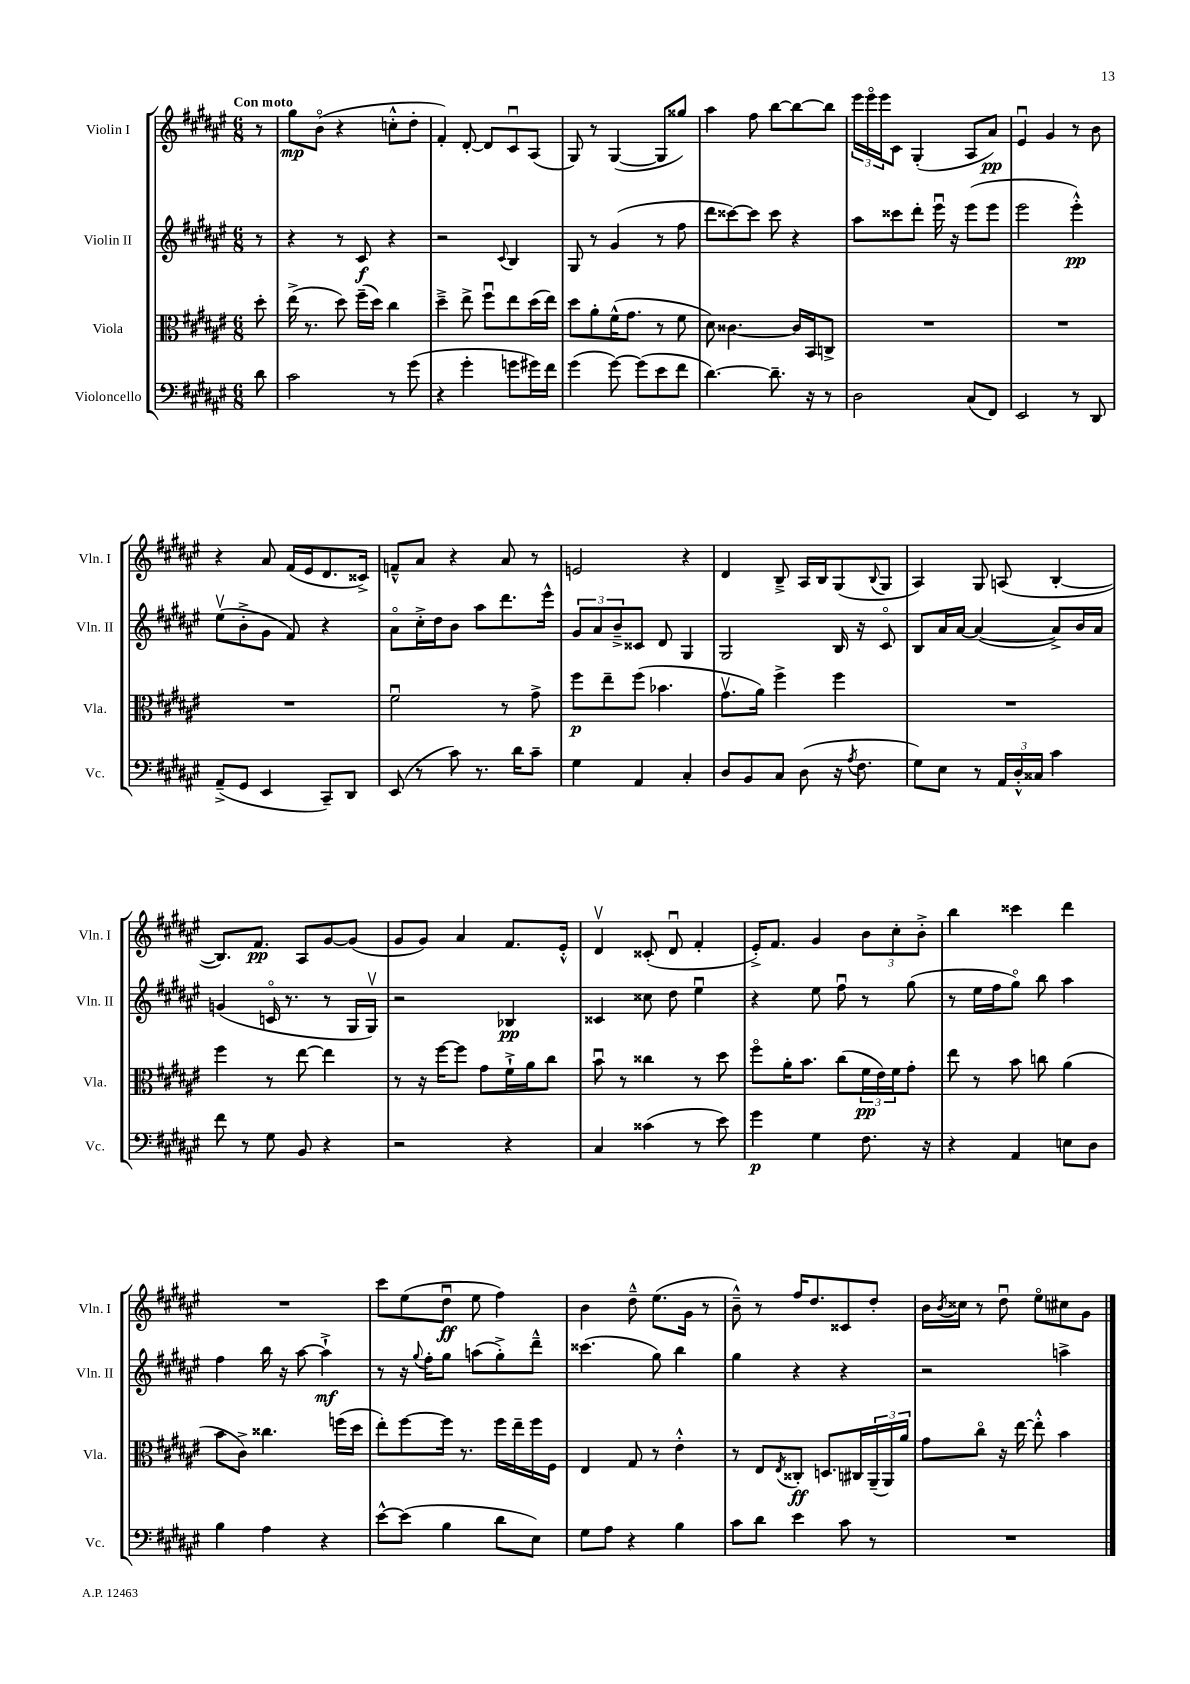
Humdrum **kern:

**kern	**kern	**kern	**kern
*staff4	*staff3	*staff2	*staff1
*clefF4	*clefC3	*clefG2	*clefG2
*k[f#c#g#d#a#e#]	*k[f#c#g#d#a#e#]	*k[f#c#g#d#a#e#]	*k[f#c#g#d#a#e#]
*M6/8	*M6/8	*M6/8	*M6/8
8d#\	8dd#'\	8r	8r
=	=	=	=
2c#\	(16ee#^\	4r	8gg#\L
.	8.r	.	.
.	.	.	(8bo\J
.	8dd#\)	8r	4r
.	(16ff#~\LL	8c#/	.
.	16dd#\JJ)	.	.
8r	4cc#\	4r	8cc'^^\L
(8g#\	.	.	8dd#'\J
=	=	=	=
4r	4dd#~^\	2r	4f#'/)
4g#'\	8ee#^\	.	[8d#'/
.	8ff#u\L	.	8d#/]L
.	.	8qqc#/	.
8g\L	8ee#\	4B/	8c#u/
16g#\L)	(16dd#\L	.	(8A#/J
16f#\JJ	16ee#\JJ)	.	.
=	=	=	=
(4g#\	8dd#\L	8G#/	8G#/)
.	8a#'\	8r	8r
[8g#\)	(16f#^^\K	(4g#/	([4G#/
.	8.g#\J	.	.
(8g#\]L	.	.	.
8e#\	8r	8r	8G#/]L
8f#\J	8f#\	8ff#\	8gg##/J)
=	=	=	=
[4.d#\)	8d#\)	8ddd#\L	4aa#\
.	[4.c##\	[8ccc##\)	.
.	.	8ccc##\]J	8ff#\
8.d#~\]	.	8ccc##\	[8bb\L
.	16c##/]LL	4r	8bb\_
16r	16BB/J	.	.
8r	8C^/J	.	8bb\]J
=	=	=	=
2D#\	2.r	8aa#\L	24eee#\LL
.	.	.	24eee#o\
.	.	.	24eee#\J
.	.	8ccc##\	8c#\J
.	.	8ddd#'\J	(4G#'/
.	.	16eee#u\	.
.	.	16r	.
(8C#/L	.	(8eee#\L	8A#/L
8FF#/J)	.	8eee#\J	8a#/J)
=	=	=	=
2EE#/	2.r	2eee#\	4e#u/
.	.	.	4g#/
8r	.	4eee#'^^\)	8r
8DD#/	.	.	8b\
=	=	=	=
(8AA#~^/L	2.r	(8ee#v\L	4r
8GG#/J	.	8b'^\	.
4EE#/	.	8g#\J	8a#/
.	.	8f#/)	(16f#/LL
.	.	.	16e#/J
8CC#~/L)	.	4r	8.d#/
8DD#/J	.	.	.
.	.	.	16c##^/Jk)
=	=	=	=
(8EE#/	2f#u\	8a#o\L	8f~^^/L
8r	.	16cc#'^\L	8a#/J
.	.	16dd#\J	.
8c#\)	.	8b\J	4r
8.r	.	8aa#\L	.
.	8r	8.ddd#\	8a#/
16d#\LK	.	.	.
8c#~\J	8g#^\	.	8r
.	.	16eee#^^\Jk	.
=	=	=	=
4G#\	8ff#\L	12g#/L	2e/
.	.	12a#/	.
.	8ee#~\	.	.
.	.	12b~^/	.
4AA#/	(8ff#\J	8c##/J	.
.	4.b-\	8d#/	.
4C#'/	.	4G#/	4r
=	=	=	=
8D#/L	8.g#v\L	2G#/	4d#/
8BB/	.	.	.
.	16a#\Jk)	.	.
8C#/J	4ff#^\	.	8B~^/
(8D#\	.	.	16A#/LL
.	.	.	16B/J
16r	4ff#\	16B/	(8G#/
8qA#/	.	.	.
8.F#\	.	16r	.
.	.	.	8qqB/
.	.	8c#o/	8G#/J
=	=	=	=
8G#\L)	2.r	8B/L	4A#/)
8E#\J	.	16a#/L	.
.	.	[16a#/JJ	.
8r	.	(4a#/_	8G#/
24AA#/LL	.	.	(8A/
24D#'^^/	.	.	.
24C##/JJ	.	.	.
4c#\	.	8a#^/]L)	[4B'/
.	.	16b/L	.
.	.	16a#/JJ	.
=	=	=	=
8f#\	4ff#\	(4g/	8.B/]L)
8r	.	.	.
.	.	.	8.f#/J
8G#\	8r	16co/	.
.	.	8.r	.
8BB/	[8ee#\	.	8A#/L
4r	4ee#\]	8r	[8g#/
.	.	16G#/LL	(8g#/]J
.	.	16G#v/JJ)	.
=	=	=	=
2r	8r	2r	8g#/L
.	16r	.	8g#/J)
.	[16ff#\LK	.	.
.	8ff#\]J	.	4a#/
.	8g#\L	.	.
4r	16f#`^\L	4B-/	8.f#/L
.	16a#\J	.	.
.	8cc#\J	.	.
.	.	.	16e#'^^/Jk
=	=	=	=
4C#/	8bu\	4c##/	4d#v/
.	8r	.	.
(4c##\	4cc##\	8cc##\	(8c##'/
.	.	8dd#\	8d#u/
8r	8r	4ee#u\	4f#'/
8e#\)	8dd#\	.	.
=	=	=	=
4g#\	8ff#o\L	4r	16e#'^/LK)
.	.	.	8.f#/J
.	16a#'\K	.	.
.	8.b\J	.	.
4G#\	.	8ee#\	4g#/
.	(8cc#\L	8ff#u\	.
8.F#\	24f#\L	8r	12b\L
.	24e#\)	.	.
.	24f#\J	.	12cc#'\
.	8g#'\J	(8gg#\	.
.	.	.	12b'^\J
16r	.	.	.
=	=	=	=
4r	8ee#\	8r	4bb\
.	8r	16ee#\LL	.
.	.	16ff#\J	.
4AA#/	8b\	8gg#o\J)	4ccc##\
.	8cc\	8bb\	.
8E\L	(4a#\	4aa#\	4ddd#\
8D#\J	.	.	.
=	=	=	=
4B\	8b\L	4ff#\	2.r
.	8c#^\J)	.	.
4A#\	4.cc##\	16bb\	.
.	.	16r	.
.	.	[8aa#\	.
4r	.	4aa#`^\]	.
.	(16ff\LL	.	.
.	16dd#\JJ	.	.
=	=	=	=
[8e#^^\L	8ee#'\L)	8r	8ccc#\L
(8e#\]J	[8ff#\	16r	(8ee#\
.	.	8qqgg#/	.
.	.	16ff#'\LK	.
4B\	16ff#\]Jk	8gg#\J	8dd#u\J
.	8.r	.	.
.	.	(8aa\L	8ee#\
8d#\L	16ff#\LL	8gg#'^\)	4ff#\)
.	16ee#~\	.	.
8E#\J)	16ff#\	8ddd#~^^\J	.
.	16F#\JJ	.	.
=	=	=	=
8G#\L	4E#/	(4.ccc##\	4b\
8A#\J	.	.	.
4r	8G#/	.	8dd#~^^\
.	8r	8gg#\)	(8.ee#\L
4B\	4e#'^^\	4bb\	.
.	.	.	16g#\Jk
.	.	.	8r
=	=	=	=
8c#\L	8r	4gg#\	8b~^^\)
8d#\J	8E#/L	.	8r
.	8qE#/	.	.
4e#\	8C##'/J	4r	16ff#/LK
.	.	.	8.dd#/
.	8.D/L	.	.
8c#\	.	4r	8c##/
.	16C#/L	.	.
8r	(24AA#~/	.	8dd#'/J
.	24AA#/)	.	.
.	24a#/JJ	.	.
=	=	=	=
2.r	8g#\L	2r	16b\LL
.	.	.	8qb/
.	.	.	16cc##\JJ
.	8cc#o\J	.	8r
.	16r	.	8dd#u\
.	[16ee#\	.	.
.	8ee#'^^\]	.	8ee#o\L
.	4b\	4aa^\	8cc#\
.	.	.	8g#\J
==	==	==	==
*-	*-	*-	*-
